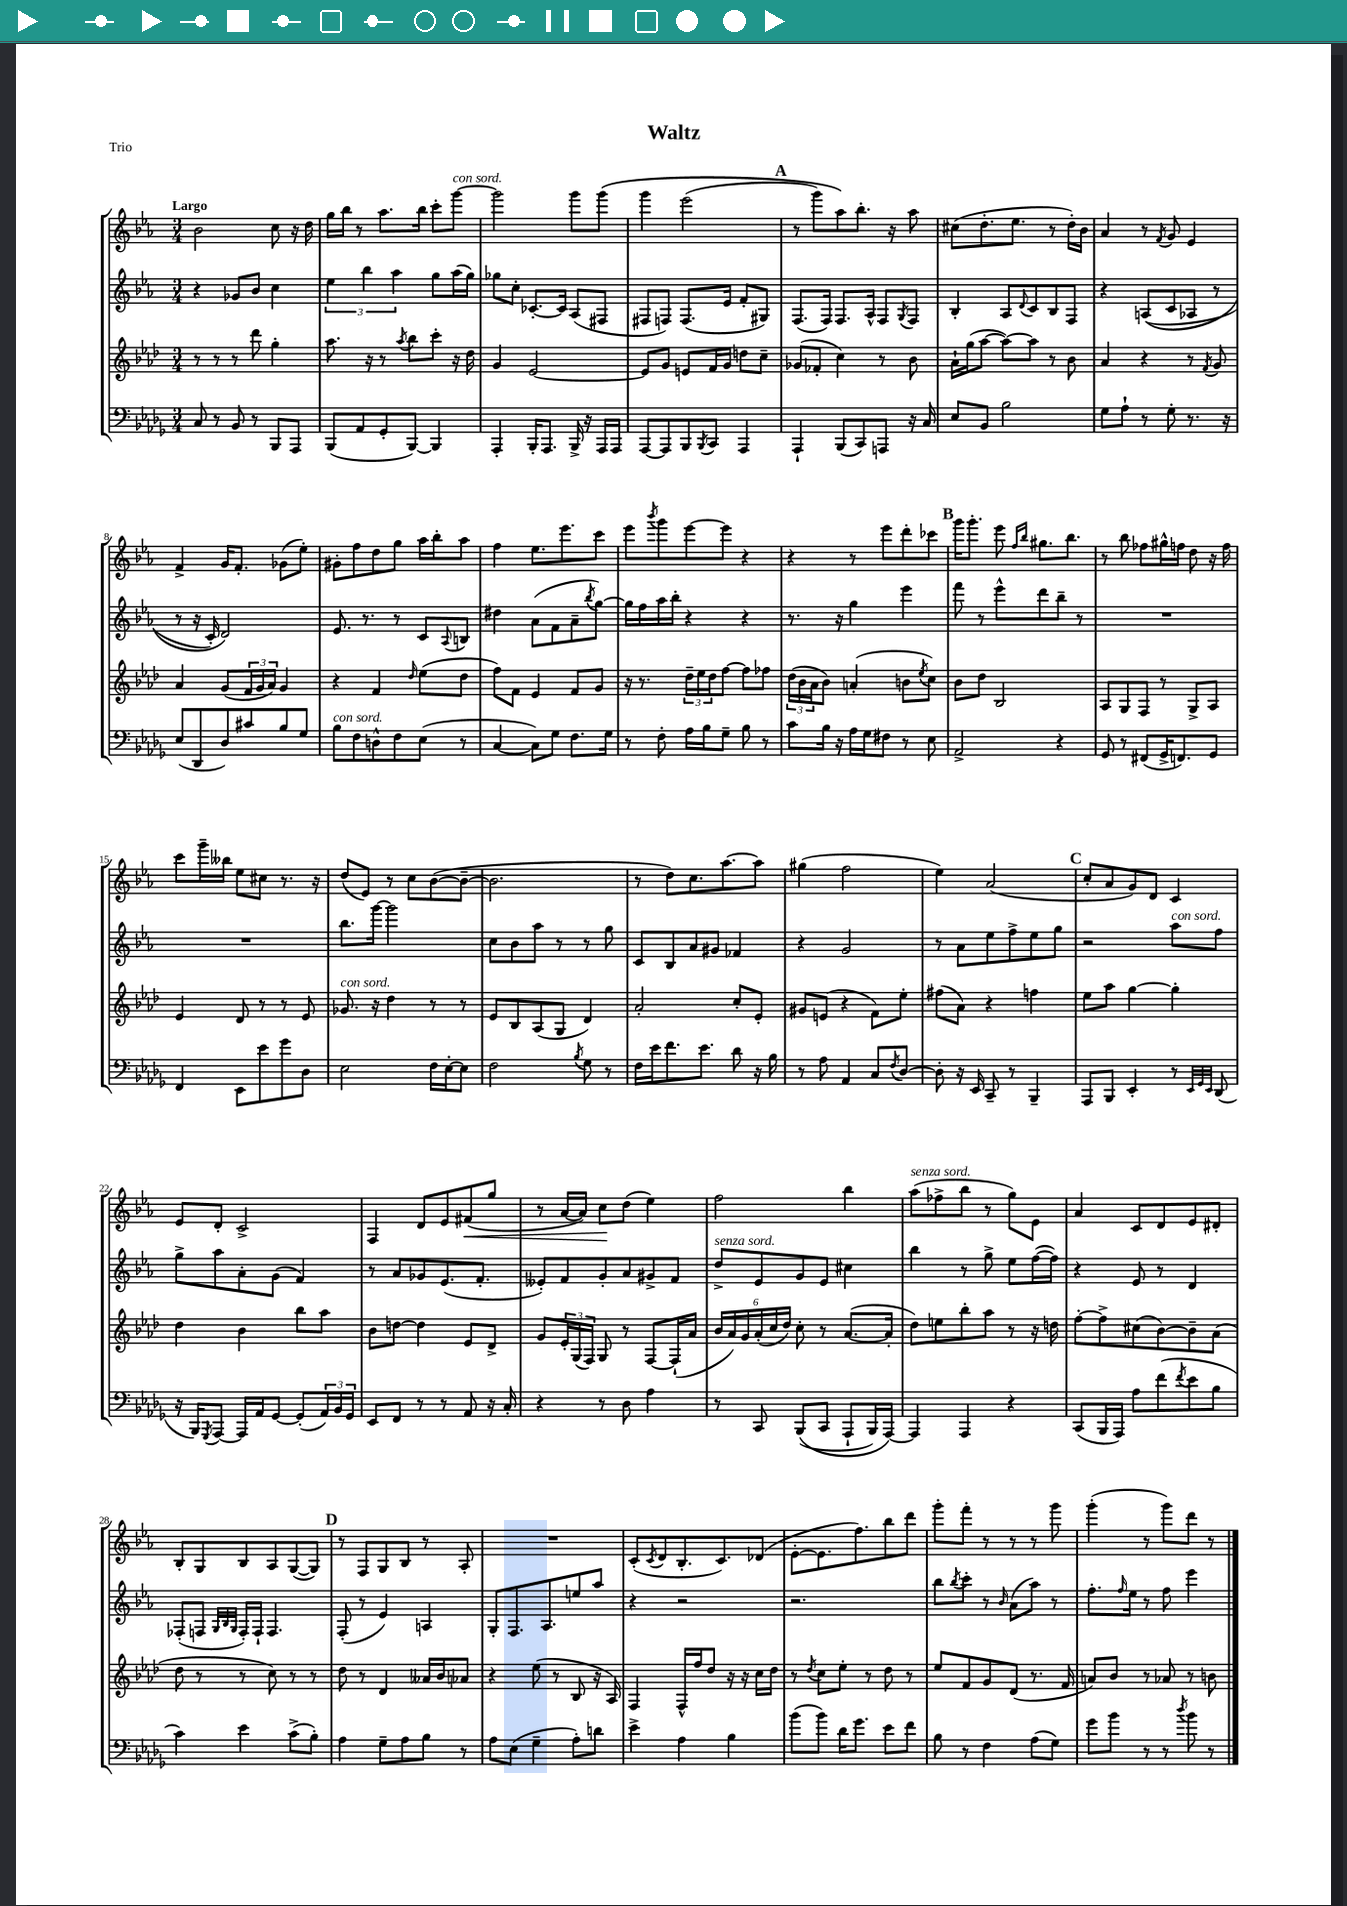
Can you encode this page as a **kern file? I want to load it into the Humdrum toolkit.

**kern	**kern	**kern	**kern
*staff4	*staff3	*staff2	*staff1
*clefF4	*clefG2	*clefG2	*clefG2
*k[b-e-a-d-g-]	*k[b-e-a-d-]	*k[b-e-a-]	*k[b-e-a-]
*M3/4	*M3/4	*M3/4	*M3/4
8C	8r	4r	2b-
8r	8r	.	.
8BB-	8r	8g-	.
8r	8ddd-	8b-	.
8BBB-	4gg'	4cc	8cc
8AAA-	.	.	16r
.	.	.	16dd
=	=	=	=
(8BBB-	8.aa-	6ee-	16gg
.	.	.	16bb-
8AA-	.	.	8r
.	.	6bb-	.
.	16r	.	.
8GG-'	8r	.	8.aa-
.	.	6aa-	.
.	8qaa-	.	.
[8BBB-)	8bb-	.	.
.	.	.	16bb-
4BBB-]	8ccc'	8gg	8ccc'
.	16r	(16aa-	[8ggg
.	16dd-	16gg)	.
=	=	=	=
4AAA-'	4g	8gg-	2ggg]
.	.	8cc'	.
16BBB-'	[2e-	[8.c-'	.
8.AAA-	.	.	.
.	.	16c-]	.
16BBB-^	.	(8A-	8ggg
16r	.	.	.
16AAA-	.	8F#	&(8ggg
16AAA-	.	.	.
=	=	=	=
[8AAA-	8e-]	8F#	4ggg
8AAA-]	8g	8F)	.
8BBB-	8e	(8.F	(2eee-
8qBBB-	.	.	.
8CC	16f	.	.
.	16g	16e-	.
4AAA-	8dd	8f'	.
.	8cc~	8G#)	.
=	=	=	=
4AAA-`	(8g-	(8.F	8r
.	8f-'	.	8ggg)
.	.	16F)	.
(8BBB-	4cc)	8.F	8aa-&)
8CC)	.	.	8.bb-'
.	.	16A-^^	.
8AAA	8r	8F	.
.	.	.	16r
.	.	8qG	.
16r	8b-	8F	8aa-
16C	.	.	.
=	=	=	=
8E-	16a-`	4B-'	(8cc#
.	(16gg	.	.
8BB-	[8aa-	.	8.dd'
2B-	8aa-_)	8A-	.
.	.	.	8.ee-
.	.	8qqd	.
.	8aa-]	8c	.
.	8r	8B-	8r
.	8b-	8F	16dd')
.	.	.	16b-
=	=	=	=
8G-	4a-	4r	4a-
8A-`	.	.	.
8r	4r	&((8A	8r
.	.	.	8qf
8G-'	.	8c	8g
8.r	8r	8A-	4e-
.	8qf	.	.
.	8g	8r	.
16r	.	.	.
=	=	=	=
(8E-	4a-	8r	4f^
8DD-	.	16r	.
.	.	16c')	.
8D-)	(8g	2d&)	16g
.	.	.	8.f'
8c#	24f	.	.
.	24g	.	.
.	24a-)	.	.
8B-	4g	.	(8g-
8G-	.	.	8ee-')
=	=	=	=
8B-	4r	8.e-	8g#'
8F	.	.	8ff
.	.	8.r	.
8D^^	4f	.	8dd
8F	.	8r	8gg
.	16qqdd-	.	.
(8E-	(8ee-	8c	16aa-
.	.	.	16bb-'
.	.	8qqA-	.
8r	8dd-	8B	8aa-
=	=	=	=
[4C	8ff)	4dd#	4ff
.	8f	.	.
8C])	4e-	(8a-	8.ee-
8G-	.	8f	.
.	.	.	8.eee-
8.F	8f	8a-~	.
.	.	8qbb-	.
.	8g	[8gg)	8ccc
16G-	.	.	.
=	=	=	=
8r	16r	16gg]	8eee-
.	8.r	16ff	.
.	.	.	8qbbb-
8F'	.	16aa-	8ggg
.	.	16bb-'	.
16A-	24dd-~	4r	[8eee-
.	24ee-	.	.
16B-	.	.	.
.	24dd-	.	.
8G-~	[8ff	.	8eee-]
8B-	8ff]	4r	4r
8r	8ff-	.	.
=	=	=	=
8c	(24dd-	8.r	4r
.	24b-	.	.
.	24a-	.	.
16B-	8b-)	.	.
16r	.	16r	.
16A-	(4a'	4gg	8r
16G-	.	.	.
8F#	.	.	8eee-
8r	8b	4eee-	8ddd'
.	8qee-	.	.
8E-	8cc)	.	8ccc-
=	=	=	=
2AA-^	8b-	8fff	16ggg
.	.	.	8.ggg'
.	8dd-	8r	.
.	2B-	8eee-^^	8eee-
.	.	.	16qqff
.	.	.	16qqbb-
.	.	8ddd	8.gg#
4r	.	8bb-~	.
.	.	.	8.bb-
.	.	8r	.
=	=	=	=
8GG-	8A-	2.r	8r
8r	8G	.	8bb-
(8FF#	8F	.	8ff-
16GG-^	8r	.	16gg#^^
8.FF)	.	.	16ff
.	8G^	.	8dd
8GG-	8A-	.	16r
.	.	.	16ff
=	=	=	=
4FF	4e-	2.r	8ccc
.	.	.	16ggg~
.	.	.	16bb--
8EE-	8d-	.	8ee-
8e-	8r	.	8cc#
8g-	8r	.	8.r
8D-	8e-	.	.
.	.	.	16r
=	=	=	=
2E-	8.g-	8.bb-	(8dd
.	.	.	8e-)
.	16r	[16ggg	.
.	4dd-	2ggg]	8r
.	.	.	8cc
16F	8r	.	([8b-
[16E-'	.	.	.
8E-]	8r	.	8b-~_
=	=	=	=
2F	8e-	8cc	2.b-]
.	8B-	8b-	.
.	(8A-	8aa-	.
.	8G	8r	.
8qB-	.	.	.
8G-	4d-)	8r	.
8r	.	8gg	.
=	=	=	=
16F	2a-'	8c	8r
16e-	.	.	.
8.f	.	8B-	8dd)
.	.	8a-	8.cc
8.e-	.	.	.
.	.	8g#	.
.	.	.	[8.aa-
8d-	8cc'	4f-	.
16r	8e-'	.	8aa-]
16B-	.	.	.
=	=	=	=
8r	8g#	4r	(4gg#
8A-	(8e	.	.
4AA-	4r	2g	2ff
8C	8f)	.	.
8qF	.	.	.
[8D-	8ee-'	.	.
=	=	=	=
8D-']	(8ff#	8r	4ee-)
16r	8a-)	8a-	.
16EE-	.	.	.
8CC~	4r	8ee-	(2a-
8r	.	8ff^	.
4BBB-~	4ff	8ee-	.
.	.	8gg	.
=	=	=	=
8AAA-	8ee-	2r	8cc'
8BBB-	8aa-	.	8a-
4EE-'	[4gg	.	8g)
.	.	.	8d
8r	4gg']	8aa-	4c
32qqEE-	.	.	.
32qqGG-	.	.	.
32qqEE-	.	.	.
(8DD-	.	8ff	.
=	=	=	=
16r	4dd-	8gg^	8e-
16BBB-)	.	.	.
8qGGG-	.	.	.
[8AAA-	.	8aa-	8d'
16AAA-]	4b-	8a-'	2c^
16AA-	.	.	.
[8GG-	.	(8g	.
(8GG-']	8bb-	4f)	.
24AA-)	8aa-	.	.
24BB-	.	.	.
24GG-	.	.	.
=	=	=	=
8EE-	8b-	8r	4F
8FF	[8dd	8a-	.
8r	4dd]	8g-	8d
8r	.	(8.e-	8e-
8AA-	8e-	.	(8f#
.	.	8.f'	.
16r	8d-^	.	8gg
16C'	.	.	.
=	=	=	=
4r	8g	8e--')	8r
.	24e-'	8f	[16a-
.	(24G	.	.
.	.	.	16a-])
.	24F)	.	.
8r	8G	8g'	8cc
8D-	8r	8a-	(8dd
4A-	[8F	8g#^	4ee-)
.	(16F`]	8f	.
.	16a-	.	.
=	=	=	=
8r	24b-	8dd^	2ff
.	24a-)	.	.
.	24g	.	.
8CC	(24a-'	8e-	.
.	24cc	.	.
.	24dd-)	.	.
&((8BBB-	8cc'	8g	.
8CC	8r	8e-	.
8AAA-`	([8.a-	4cc#	4bb-
16BBB-)	.	.	.
[16AAA-&)	16a-']	.	.
=	=	=	=
4AAA-]	8dd-)	4bb-	(8aa-
.	8ee	.	8ff-^
4AAA-	8bb-'	8r	8bb-
.	8aa-	8gg^	8r
4r	8r	8ee-	8gg)
.	16r	([16ff	8e-
.	16dd	16ff])	.
=	=	=	=
(8CC	[8ff'	4r	4a-
16BBB-	8ff^]	.	.
16AAA-)	.	.	.
8A-	(8cc#	8e-	8c
(8f	[8b-)	8r	8d
8qf	.	.	.
8e-	8b-~]	4d	8e-
8B-	(8a-	.	8d#'
=	=	=	=
4c)	8dd-	(8F-'	8B-'
.	8r	8F	8G
.	.	32qqG	.
.	.	32qqB-	.
.	.	32qqG	.
4e-	8r	16F')	8B-
.	.	16F`	.
.	8cc)	4.F	8A-
(8c^	8r	.	([8G
8B-')	8r	.	8G])
=	=	=	=
4A-	8dd-	(8F'	8r
.	8r	8r	8F
8G-~	4d-	4e-)	8G
8A-	.	.	8B-
8B-	16a--	4A	8r
.	16b-	.	.
8r	8a-	.	8A-'
=	=	=	=
8A-	4r	8G'	2.r
(8E-	.	8.F	.
4G-~	(8ee-	.	.
.	.	8.A-	.
.	8r	.	.
8A-')	8B-	8ee	.
8d	16r	8aa-	.
.	16A-)	.	.
=	=	=	=
4e-^	4F	4r	(8c'
.	.	.	8qc
.	.	.	8d
4A-	16F^^	2r	8.B-'
.	16ff	.	.
.	8dd-	.	.
.	.	.	8.c)
4B-	16r	.	.
.	16r	.	.
.	16cc	.	(8d-
.	16dd-	.	.
=	=	=	=
(8b-	8r	2.r	[8e-'
.	8qdd-	.	.
8b-)	8cc	.	8.e-]
16d-	8ee-'	.	.
8.g-	.	.	8.ff)
.	8r	.	.
8e-	8dd-	.	8bb-
8f	8r	.	8ddd
=	=	=	=
8B-	8ee-	8bb-	8ggg'
.	.	8qbb-	.
8r	8f	8ccc'	8fff'
4F	8g	8r	8r
.	.	16qqb-	.
.	(8d-	(8a-	8r
(8A-	8.r	8aa-)	8r
8G-)	.	8r	8ggg
.	16f	.	.
=	=	=	=
8g-	8a)	8.ff'	(4ggg'
8b-	8b-	.	.
.	.	16qqff	.
.	.	16ee-	.
8r	8r	8r	8r
8r	8a-	8ff	8ggg)
8qdd-	.	.	.
8b-	8r	4eee-	8ddd
8r	8b	.	8r
==	==	==	==
*-	*-	*-	*-
